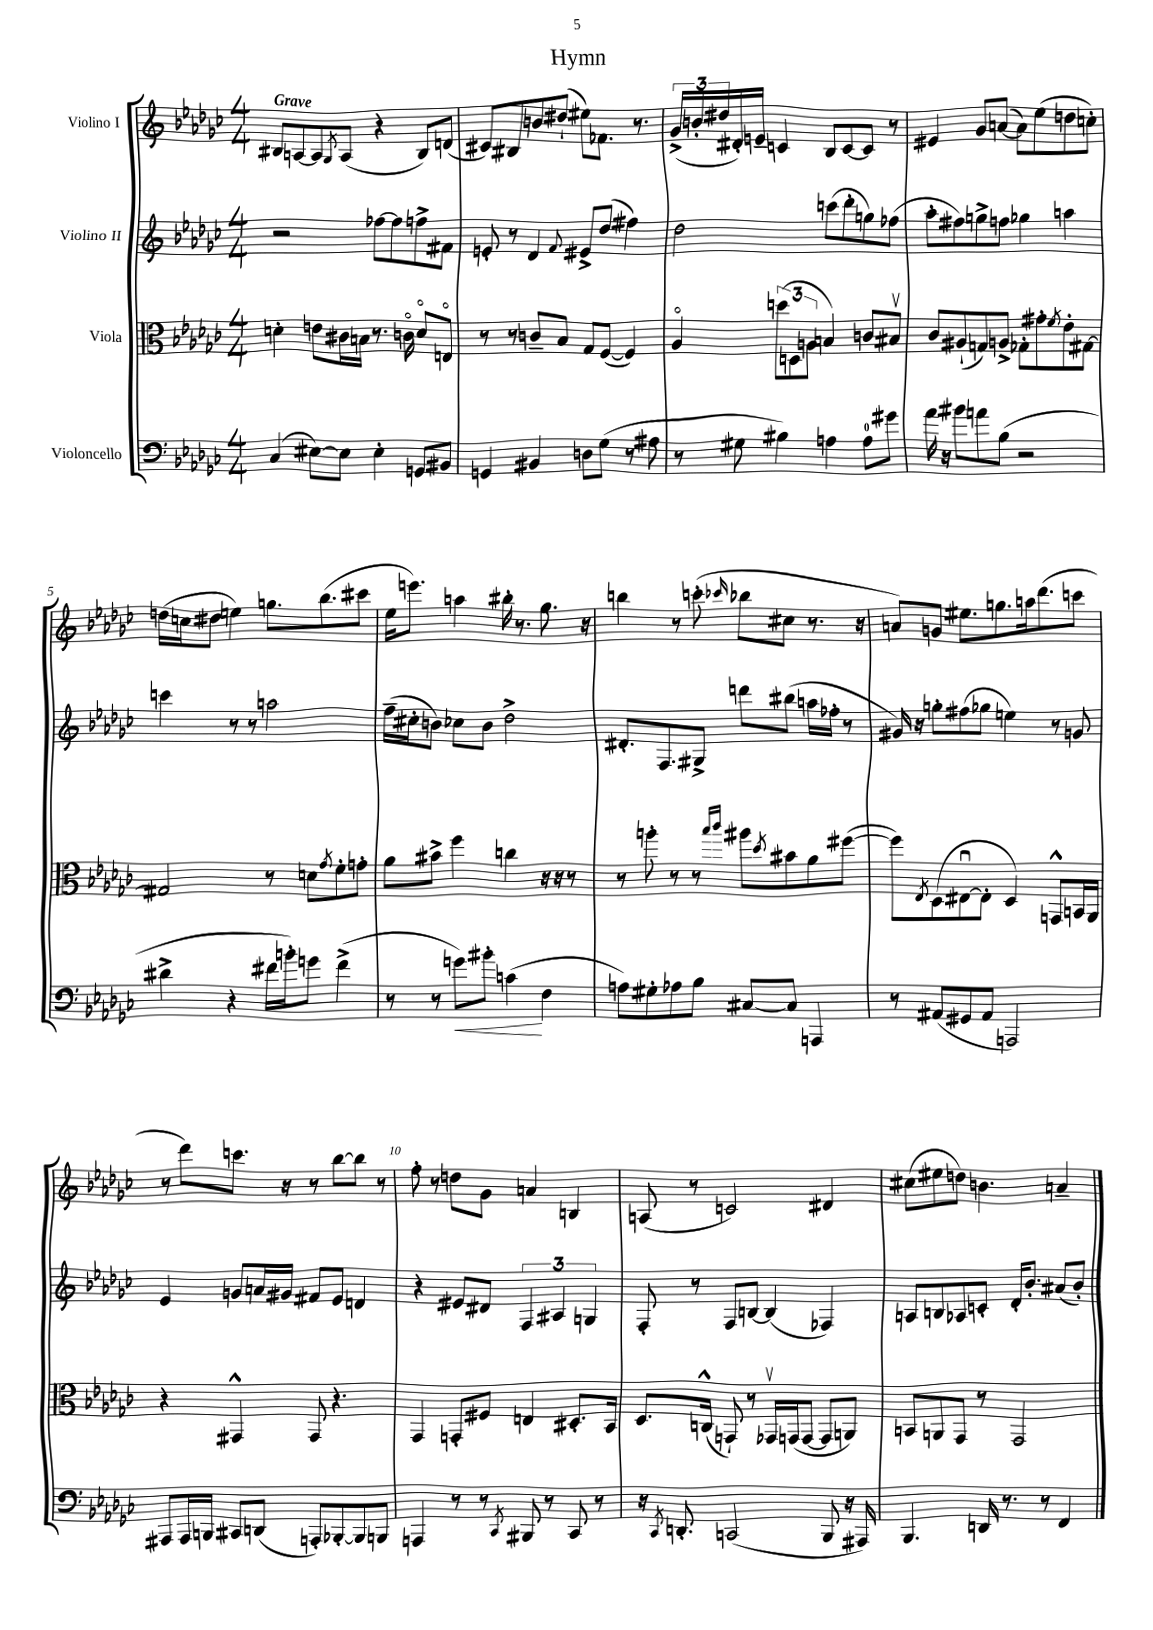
\header { title = "Hymn" }
<<
\new StaffGroup <<
\new Staff = "s0" \with { instrumentName = "Violino I" } {
    \clef treble \key ges \major \numericTimeSignature \time 4/4 \tempo "Grave"
    bis8 a8~ a8 \acciaccatura { ges8 } a8( r4 bis8) d'8( |
    cis'8) bis8 b'8 dis''8-!( eis''8) fes'8. r8. |
    \tuplet 3/2 { ges'16->( b'16-. dis''16 } dis'16-.) e'16-- c'4 bes8 c'8~ c'8 r8 |
    eis'4 ges'8 a'8~( a'8) ees''8( d''8 c''8-.) |
    d''16( c''16 dis''8 e''4) g''8. bes''8.( cis'''8 |
    ees''16 e'''8.) a''4 bis''16-. r8. ges''8. r16 |
    b''4 r8 c'''8-.( \grace { ces'''16 } bes''8 cis''8 r8. r16 |
    a'8) g'8 eis''8. g''8. a''16 des'''8.( c'''8 |
    r8 des'''8) c'''8. r16 r8 bes''8~ bes''8 r8 |
    f''8-. r8 d''8 ges'8 a'4 b4 |
    a8( r8 c'2) dis'4 |
    cis''8( eis''8 d''8) b'4. a'4-- \bar "|." |
}
\new Staff = "s1" \with { instrumentName = "Violino II" } {
    \clef treble \key ges \major \numericTimeSignature \time 4/4
    r2 fes''8~ fes''8 f''8-> fis'8 |
    e'8-. r8 des'4 \appoggiatura { f'8 } eis'8-> des''8( fis''4) |
    des''2 c'''8( des'''8-. g''8) fes''8( |
    aes''8-. fis''8) g''8-> f''8 ges''4 a''4 |
    c'''4 r8 r8 a''2 |
    f''16--( cis''16-. b'8) ces''8 b'8 des''2-> |
    dis'8.-. f8. gis8-> d'''8 bis''8( a''16 fes''16-. r8 |
    gis'16) r16 g''8-. fis''8( ges''8 e''4) r8 g'8 |
    ees'4 g'8 a'16 gis'16 fis'8 ees'8 d'4 |
    r4 eis'8 dis'8 \tuplet 3/2 { f4 ais4 g4 } |
    f8-. r8 f8 b8~ b4( fes4) |
    a8 b8 aes8 c'8-. des'16-. bes'8.-. ais'8( bes'8-.) \bar "|." |
}
\new Staff = "s2" \with { instrumentName = "Viola" } {
    \clef alto \key ges \major \numericTimeSignature \time 4/4
    d'4-. e'8 cis'16 b16 r8. c'16\flageolet d'8\flageolet e8\flageolet |
    r8 r8 c'8-- bes8 ges8 f8~( f4) |
    aes4\flageolet \tuplet 3/2 { d''8( d8 a8 } b4) c'8 bis8\upbow |
    ces'8 ais8-!( g8) a8-> ges8-. gis'8-. \acciaccatura { f'8 } ees'8-. gis8~ |
    gis2 r8 d'8 \acciaccatura { ges'8 } f'8-. g'8-. |
    aes'8 bis'8-> f''4 c''4 r16 r16 r8 |
    r8 a''8-. r8 r8 \grace { bes''16 ces'''16 } ais''8 \acciaccatura { des''8 } bis'8 aes'8 fis''8~( |
    fis''8) \acciaccatura { ees8 } des8( eis8~\downbow eis8-. des4) g,8-^ b,16 aes,16 |
    r4 gis,4-^ gis,8 r4. |
    ges,4 g,8-. fis8 e4 dis8.-. bes,16 |
    des8. c16-^( g,8-!) r8 ges,16\upbow g,16( g,8~ g,8 a,8) |
    b,8 a,8 ges,8 r8 ges,2 \bar "|." |
}
\new Staff = "s3" \with { instrumentName = "Violoncello" } {
    \clef bass \key ges \major \numericTimeSignature \time 4/4
    ces4( eis8~) eis8 eis4-. g,8 bis,8 |
    g,4 bis,4 d8 ges8( r8 ais8 |
    r8 gis8 bis4) a4 a8-0 gis'8 |
    aes'16 r16 bis'8 a'8 bes8( r2 |
    dis'4-> r4 fis'16 b'16-.) g'8 fis'4->( |
    r8 r8 g'8\<) bis'8-. c'4\!( f4 |
    a8) gis8-. aes8 bes8 cis8~ cis8 a,,4 |
    r8 ais,8( gis,8 ais,8 a,,2) |
    ais,,8 ais,,16 b,,16 cis,8 d,8( a,,8-.) bes,,8~-. bes,,8 b,,8 |
    a,,4 r8 r8 \acciaccatura { ces,8 } bis,,8 r8 ces,8 r8 |
    r16 \acciaccatura { ces,8 } d,8.-. c,2( bes,,8 r16 ais,,16) |
    bes,,4. d,16 r8. r8 f,4 \bar "|." |
}
>>
>>
\layout { \context { \Score \override BarNumber.break-visibility = ##(#f #t #t) barNumberVisibility = #(every-nth-bar-number-visible 5) } }
